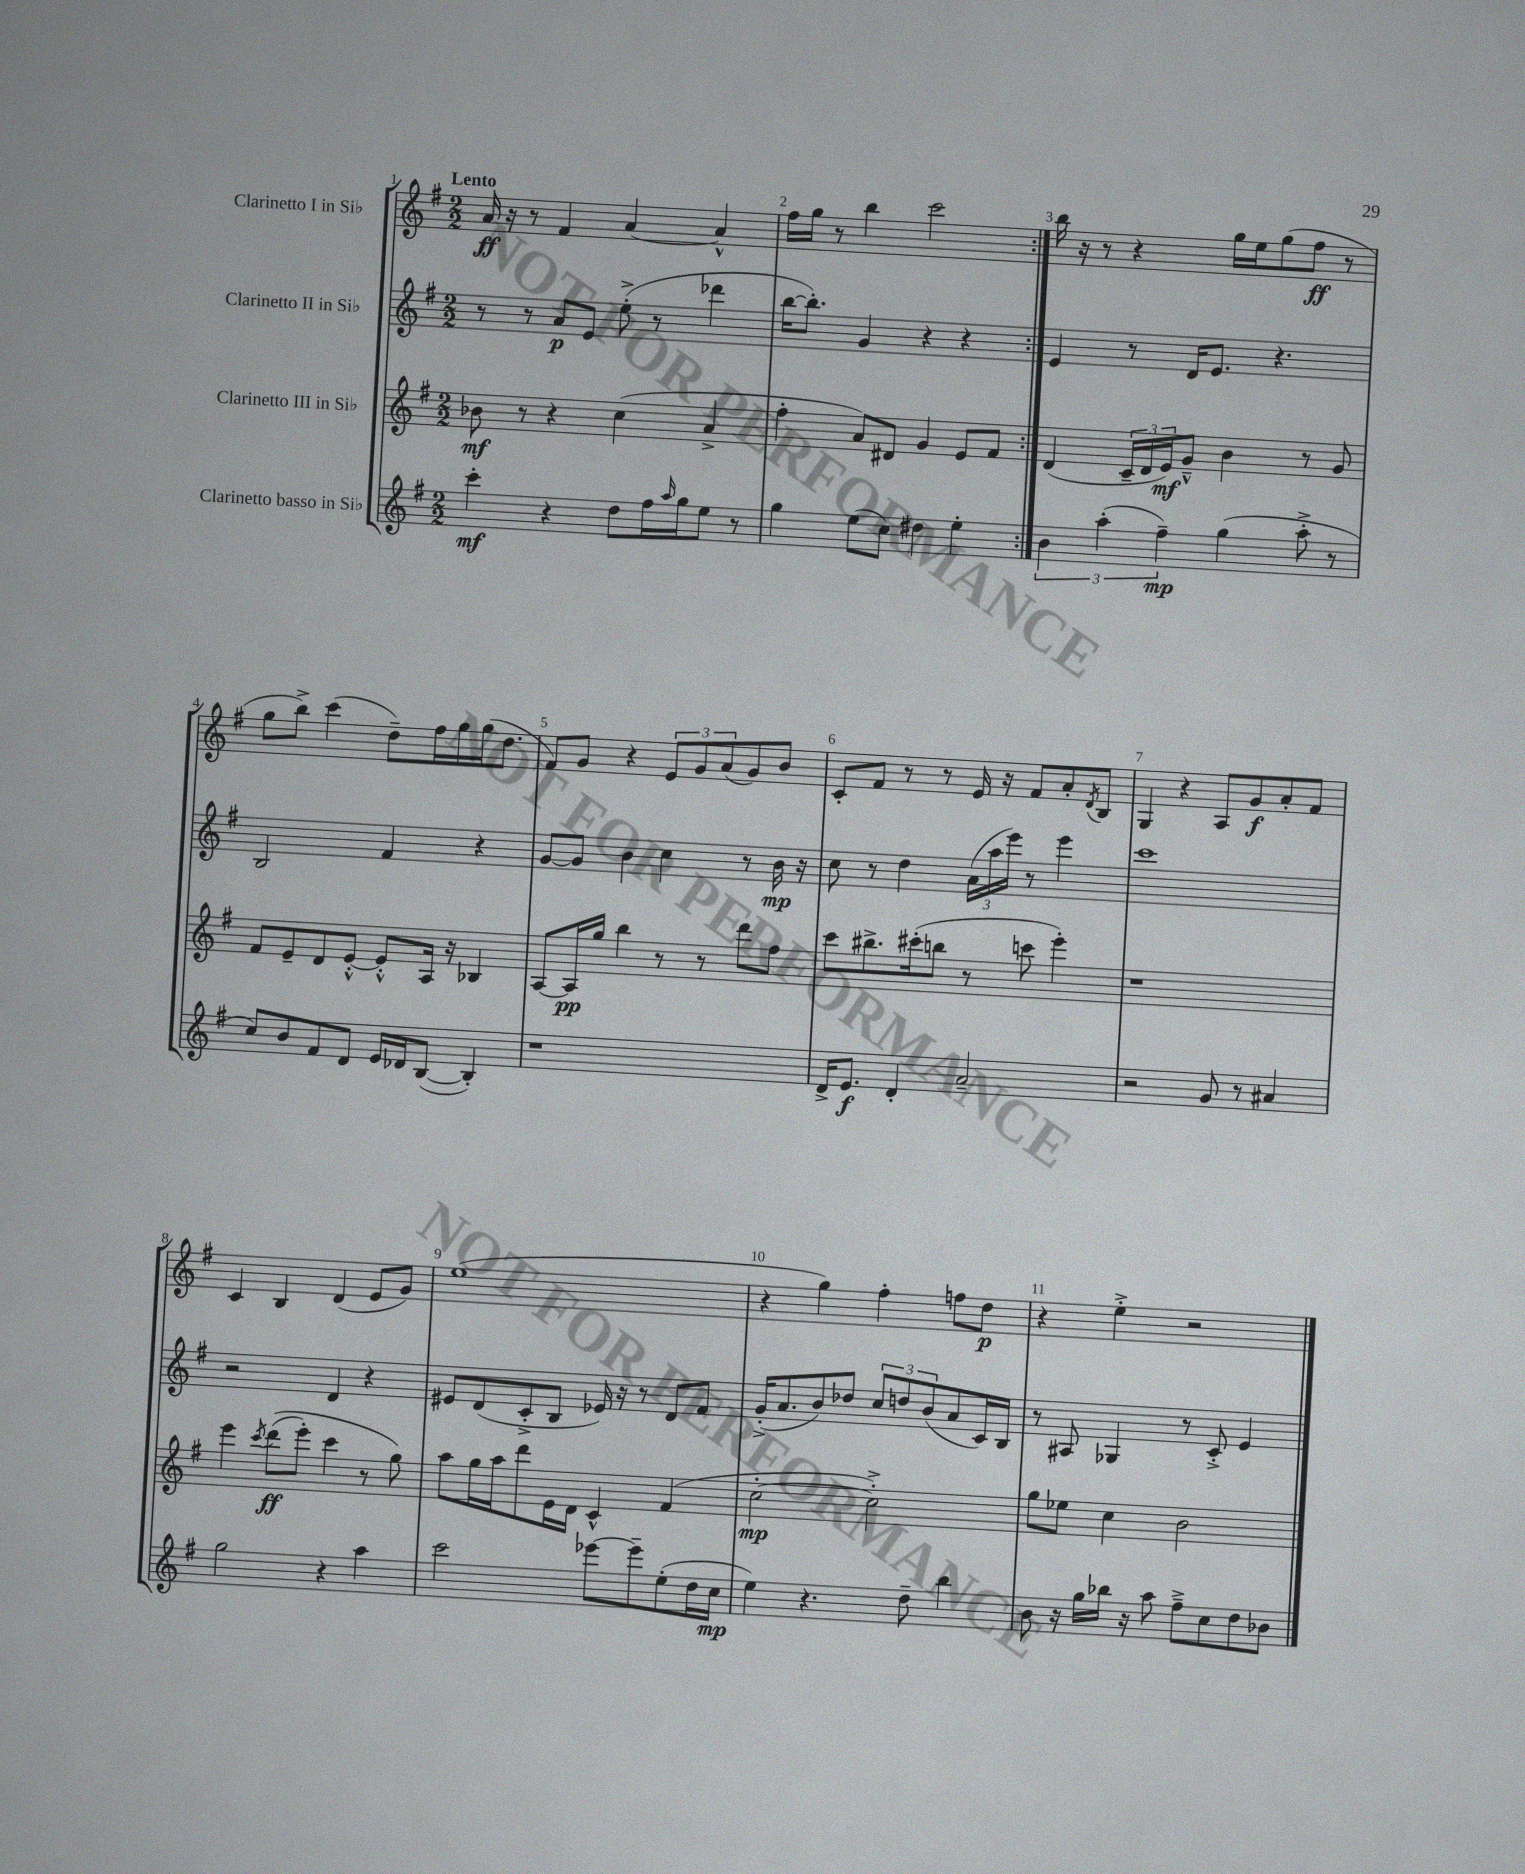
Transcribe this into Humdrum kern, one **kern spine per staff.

**kern	**kern	**kern	**kern
*staff4	*staff3	*staff2	*staff1
*clefG2	*clefG2	*clefG2	*clefG2
*k[f#]	*k[f#]	*k[f#]	*k[f#]
*M2/2	*M2/2	*M2/2	*M2/2
4ccc'	8b-	8r	16a
.	.	.	16r
.	8r	8r	8r
4r	4r	8a	4f#
.	.	8e	.
8dd	(4cc	(8ee'^	[4a
16ff#	.	8r	.
16qqaa	.	.	.
16gg	.	.	.
8ee	4a^	4ddd-	4a^^]
8r	.	.	.
=	=	=	=
4gg	4ff#'	[16bb	16ff#
.	.	8.bb'])	16gg
.	.	.	8r
(8ee	8a)	4g	4bb
8cc)	8d#	.	.
4dd#	4g	4r	2ccc
4ee'	8e	4r	.
.	8f#	.	.
=:|!	=:|!	=:|!	=:|!
6b	(4d	4e	16bb
.	.	.	16r
.	.	.	8r
(6aa'	.	.	.
.	24c~	8r	4r
.	24d	.	.
6ff#~)	24e)	.	.
.	8g~^^	16d	.
.	.	8.e	.
(4gg	4b	.	16gg
.	.	.	16ee
.	.	4.r	(8gg
8aa'^	8r	.	8ff#
8r	8g	.	8r
=	=	=	=
8cc)	8f#	2B	8gg
8b	8e~	.	8bb^)
8f#	8d	.	(4ccc
8d	[8e'^^	.	.
16e	8e'^^]	4f#	8dd~)
16d-	.	.	.
([8B	16A	.	16ff#
.	16r	.	16gg
4B'])	4B-	4r	(16gg
.	.	.	8.dd
=	=	=	=
1r	[8A	[8g	8f#)
.	16A]	8g]	8g
.	16gg	.	.
.	4bb	4b	4r
.	8r	4cc	12e
.	.	.	12g
.	8r	.	.
.	.	.	(12a
.	8ddd	8r	8g)
.	8ff#	16b	8b
.	.	16r	.
=	=	=	=
16d^	8ccc	8cc	8c'
8.e	.	.	.
.	8.bb#^	8r	8f#
4d'	.	4dd	8r
.	(16ccc#'	.	.
.	8bb	.	8r
2a~	8r	(24a	16e
.	.	24aa	.
.	.	.	16r
.	.	24eee)	.
.	8ccc	8r	8f#
.	4eee')	4eee	8a'
.	.	.	8qd
.	.	.	8B
=	=	=	=
2r	1r	1ccc	4G
.	.	.	4r
8g	.	.	8A
8r	.	.	8g
4a#	.	.	8a'
.	.	.	8f#
=	=	=	=
2gg	4eee	2r	4c
.	8qccc	.	.
.	&((8ddd	.	4B
.	8eee')	.	.
4r	4ccc	4d	(4d
4aa	8r	4r	8e
.	8gg&)	.	8g)
=	=	=	=
2ccc	8aa	8e#	(1ee
.	16gg	(8d	.
.	16aa	.	.
.	8ddd	8c'^	.
.	16e	8B	.
.	16d	.	.
[8eee-	4c^^	16e-)	.
.	.	16r	.
8eee-~]	.	8r	.
(8ee'	(4f#	8d	.
16dd	.	8f#	.
16cc	.	.	.
=	=	=	=
4ee)	[2cc'	(16g'^	4r
.	.	8.a	.
4.r	.	8b)	4gg)
.	.	8dd-	.
.	2cc'^])	12cc	4ff#'
.	.	12dd	.
8dd~	.	.	.
.	.	(12b	.
4bb	.	8a	8ff
.	.	16c)	8dd
.	.	16B	.
=	=	=	=
8b	8gg	8r	4r
16r	8ee-	8A#	.
16gg	.	.	.
16bb-	4cc	4G-	4ee'^
16r	.	.	.
8aa	.	.	.
8ff#~^	2b	8r	2r
8cc	.	8c'^	.
8dd	.	4e	.
8b-	.	.	.
==	==	==	==
*-	*-	*-	*-
